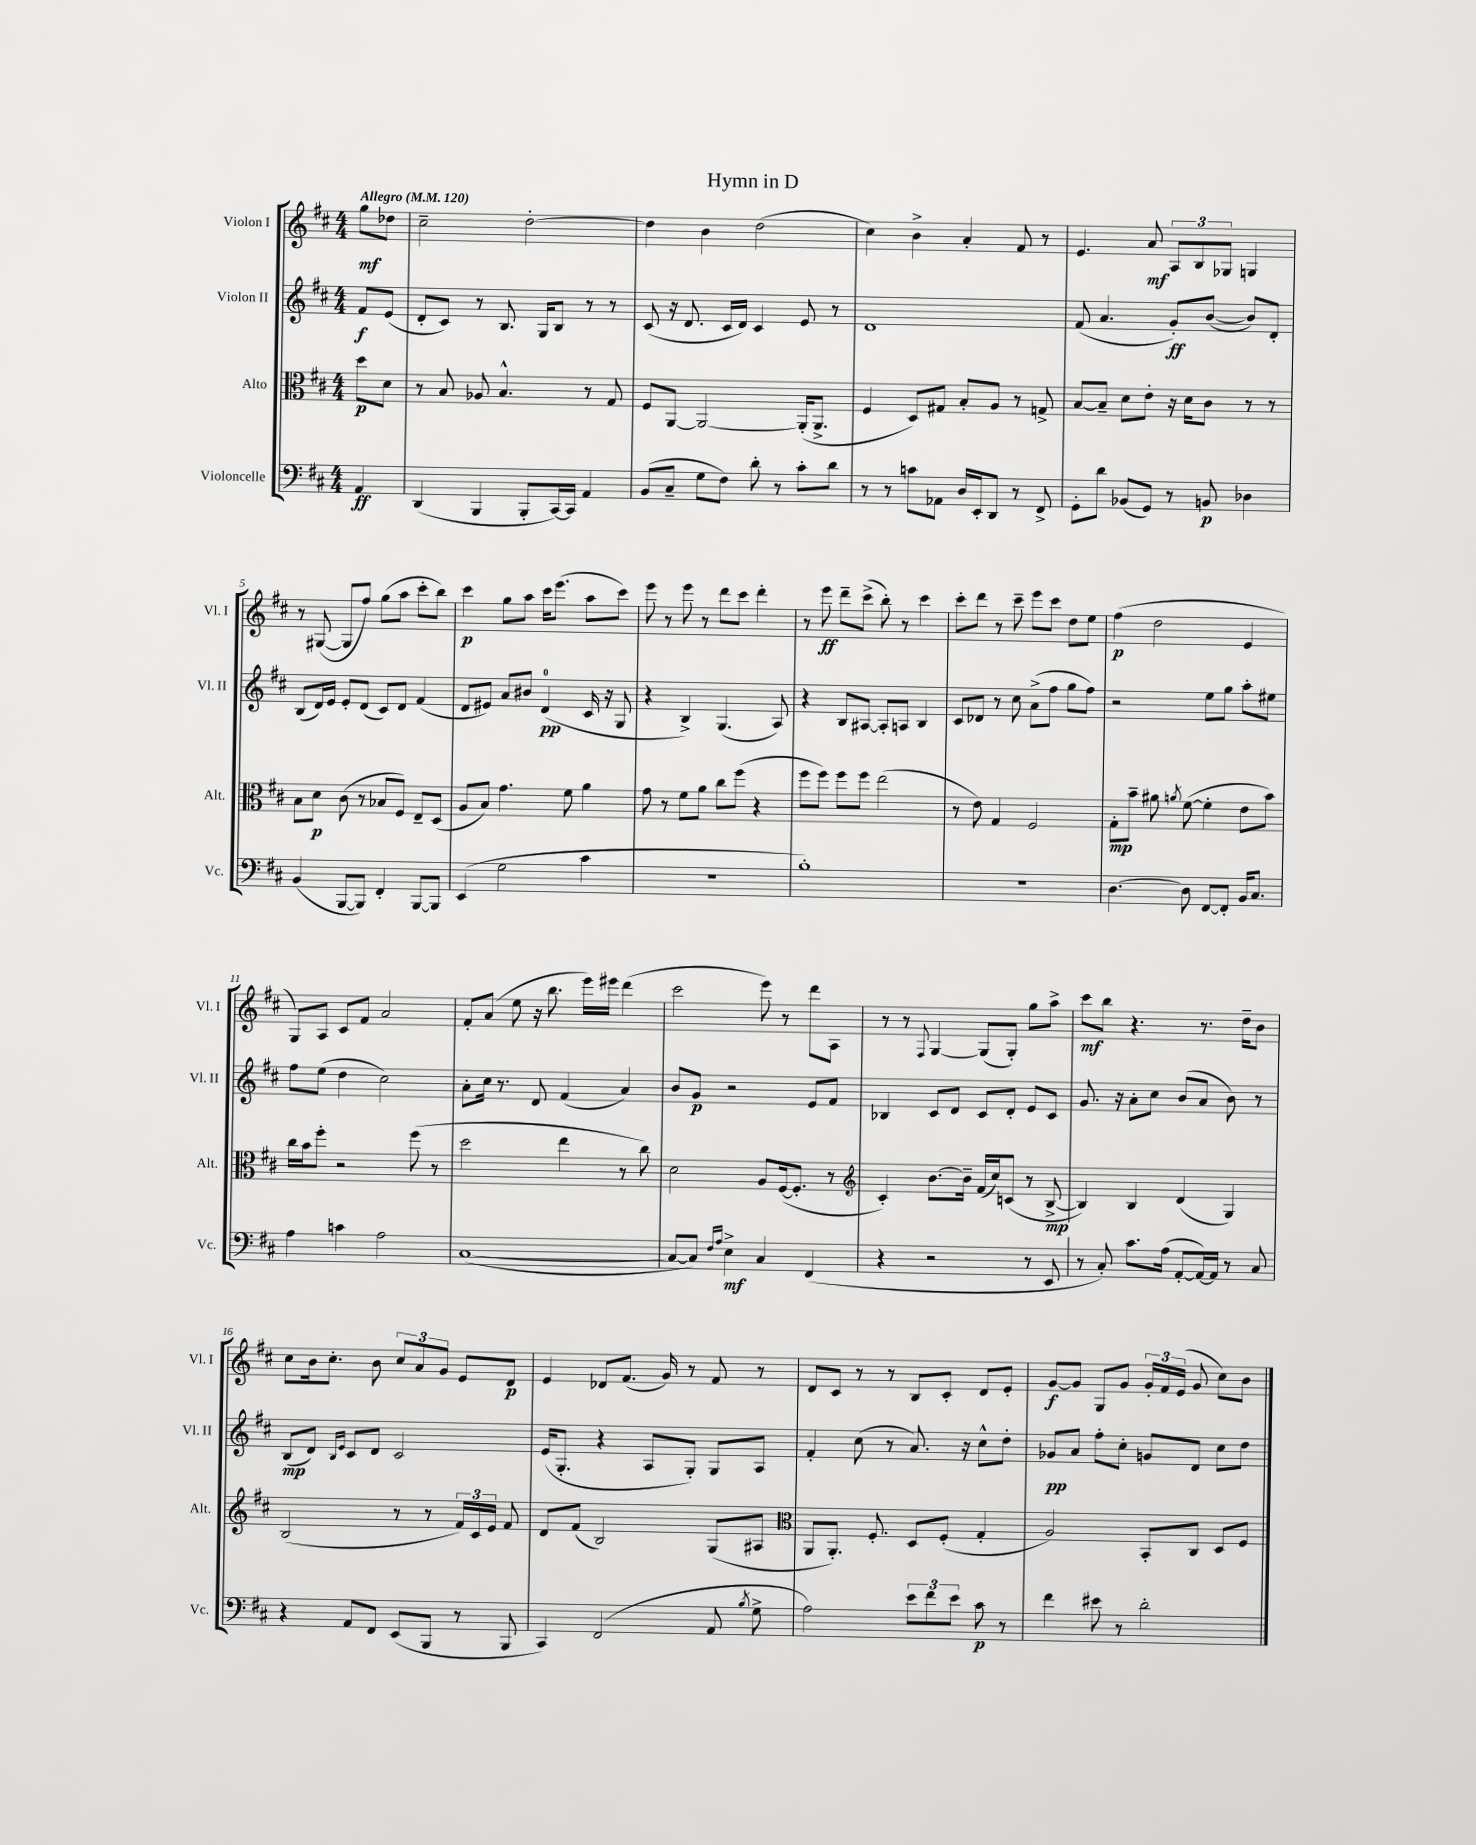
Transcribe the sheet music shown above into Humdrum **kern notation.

**kern	**kern	**kern	**kern
*staff4	*staff3	*staff2	*staff1
*clefF4	*clefC3	*clefG2	*clefG2
*k[f#c#]	*k[f#c#]	*k[f#c#]	*k[f#c#]
*M4/4	*M4/4	*M4/4	*M4/4
*MM120	*MM120	*MM120	*MM120
4AA	8dd	8f#	8gg
.	8d	(8e	8dd-
=	=	=	=
(4DD	8r	8d'	2cc#~
.	8B	8c#)	.
4BBB	8A-	8r	.
.	4.B^^	8.B	.
8BBB'	.	.	[2dd'
.	.	16G	.
[16CC#)	.	8B	.
16CC#]	.	.	.
4AA	8r	8r	.
.	8G	8r	.
=	=	=	=
(8BB	8F#	(8c#	4dd]
8C#~	[8AA	16r	.
.	.	8.d	.
8G	2AA_	.	4b
8F#)	.	16c#	.
.	.	16d)	.
8d'	.	4c#	(2dd
8r	.	.	.
8c#'	(16AA']	8e	.
.	8.AA^	.	.
8d	.	8r	.
=	=	=	=
8r	4F#	1d	4cc#)
8r	.	.	.
8c	8D)	.	4b^
8AA-	8G#	.	.
16D	8B'	.	4a'
16EE'	.	.	.
8DD	8A	.	.
8r	8r	.	8f#
8FF#^	8G^	.	8r
=	=	=	=
8GG'	[8B	(8f#	4.e
8d	8B~]	4.a	.
(8BB-	8d	.	.
8GG)	8e'	.	8a
8r	16r	8g')	12A
.	16d	.	.
.	.	.	12B
8BB	8c#	([8b	.
.	.	.	12G-
4D-	8r	8b])	4G
.	8r	8d'	.
=	=	=	=
(4BB	8B	(8B	8r
.	8d	16d)	([8G#
.	.	16e	.
[8BBB	(8c#	8e'	8G#]
8BBB])	8r	(8d	8ff#)
4FF#'	8B-	8c#)	(8gg
.	8F#)	8d	8aa
[8BBB	8E~	(4f#	8ccc#'
8BBB]	(8D	.	8bb)
=	=	=	=
(4EE	8A	8d	4ccc#
.	8B)	8e#)	.
2G	4.g	8a	8gg
.	.	8b#	8aa
.	.	(4d	16ccc#
.	.	.	(8.eee
.	8f#	.	.
4c#	4a	16c#	8aa
.	.	16r	.
.	.	8G	8ccc#)
=	=	=	=
1r	8g	4r	8eee
.	8r	.	8r
.	8f#	4B^)	8eee
.	8a	.	8r
.	8cc#	(4.G	8ddd
.	(8ff#	.	8ccc#
.	4r	.	4ddd'
.	.	8A)	.
=	=	=	=
1B')	8ff#	4r	8r
.	8ff#)	.	8eee
.	8ff#	8B	8ddd~
.	8ff#	[8A#	(8ccc#^
.	(2ee	8A#']	8bb')
.	.	8A	8r
.	.	4B	4ccc#
=	=	=	=
1r	8r	8c#	8ccc#'
.	8e)	8d-	8ddd
.	4G	8r	8r
.	.	8cc#	8ccc#~
.	2F#	(8a^	8eee
.	.	8ff#	8ccc#
.	.	8gg	8dd
.	.	8ff#)	8ee
=	=	=	=
[4.D	8G'	2r	(4ff#
.	8b~	.	.
.	8a#	.	2dd
.	8qa	.	.
8D]	([8f#	.	.
[8FF#	4f#']	8ee	.
8FF#']	.	8gg	.
16BB	8e	8aa'	4e
8.C#	.	.	.
.	8b)	8ee#	.
=	=	=	=
4A	16cc#	8ff#	8G)
.	16b	.	.
.	8ff#'	(8ee	8A
4c	2r	4dd	8c#
.	.	.	8f#
2A	.	2cc#)	2a
.	(8ff#	.	.
.	8r	.	.
=	=	=	=
([1C#	2dd	8a'	8f#'
.	.	16cc#	(8a
.	.	8.r	.
.	.	.	8ee
.	.	8d	16r
.	.	.	8.bb
.	4ee	(4f#	.
.	.	.	16eee)
.	.	.	16eee#
.	8r	4a)	(4ddd
.	8cc#)	.	.
=	=	=	=
8C#_	2d	8b	2ccc#
8C#])	.	8g	.
16qqF#	.	.	.
16qqA	.	.	.
4E^	.	2r	.
4C#	8A	.	8eee)
.	([16F#	.	8r
.	8.F#']	.	.
(4FF#	.	8e	8ddd
.	8r	8f#	8A
=	=	=	=
*	*clefG2	*	*
4r	4c#')	4B-	8r
.	.	.	8r
.	.	.	8qqF#
2r	[8.b	8c#	[4G
.	.	8d	.
.	16b~]	.	.
.	(16f#	8c#	(8G]
.	16cc#)	.	.
.	(8c	8d'	8G')
8r	8r	8e	8gg
8EE	[8B^	8c#	8aa^
=	=	=	=
8r	4B])	8.g	8ccc#
8C#')	.	.	8bb
.	.	16r	.
8.c#	4B	8a'	4.r
.	.	8cc#	.
(16A	.	.	.
[8AA'	(4d	(8b	.
16AA_)	.	8a	8.r
16AA]	.	.	.
8r	4G)	8b)	.
.	.	.	16dd~
8C#	.	8r	8b
=	=	=	=
4r	(2B	(8B	8cc#
.	.	8d)	16b
.	.	.	8.cc#'
.	.	16qqB	.
.	.	16qqe	.
8AA	.	8c#	.
8FF#	.	8d	8b
(8EE	8r	2c#	12cc#
.	.	.	12a
8BBB	8r	.	.
.	.	.	12g
8r	24f#)	.	8e
.	24c#	.	.
.	24e	.	.
8BBB	8f#	.	8d
=	=	=	=
4CC#)	8d	(16e	4e
.	.	8.G'	.
.	(8f#	.	.
(2FF#	2B)	4r	8d-
.	.	.	(8.f#
.	.	8A	.
.	.	.	16g)
.	.	8G')	8r
8AA	(8G	8G	8f#
8qB	.	.	.
8G^	8A#	8A	8r
=	=	=	=
*	*clefC3	*	*
2A)	8AA	4f#'	8d
.	8.AA')	.	8c#
.	.	(8cc#	8r
.	8.F#'	.	.
.	.	8r	8r
12e	8D	8.a)	8B
12f#	.	.	.
.	(8F#'	.	8c#'
12e	.	.	.
.	.	16r	.
8c#	4G'	8cc#^^	8d
8r	.	8dd'	8e'
=	=	=	=
4f#	2A)	8g-	[8g
.	.	8a	8g]
8e#	.	8ff#'	8G
8r	.	8cc#'	8g
2d'	8BB'	8g	24g'
.	.	.	24f#
.	.	.	(24e
.	8C#	8d	8g
.	8D	8cc#	8cc#)
.	8F#	8dd	8b
==	==	==	==
*-	*-	*-	*-
